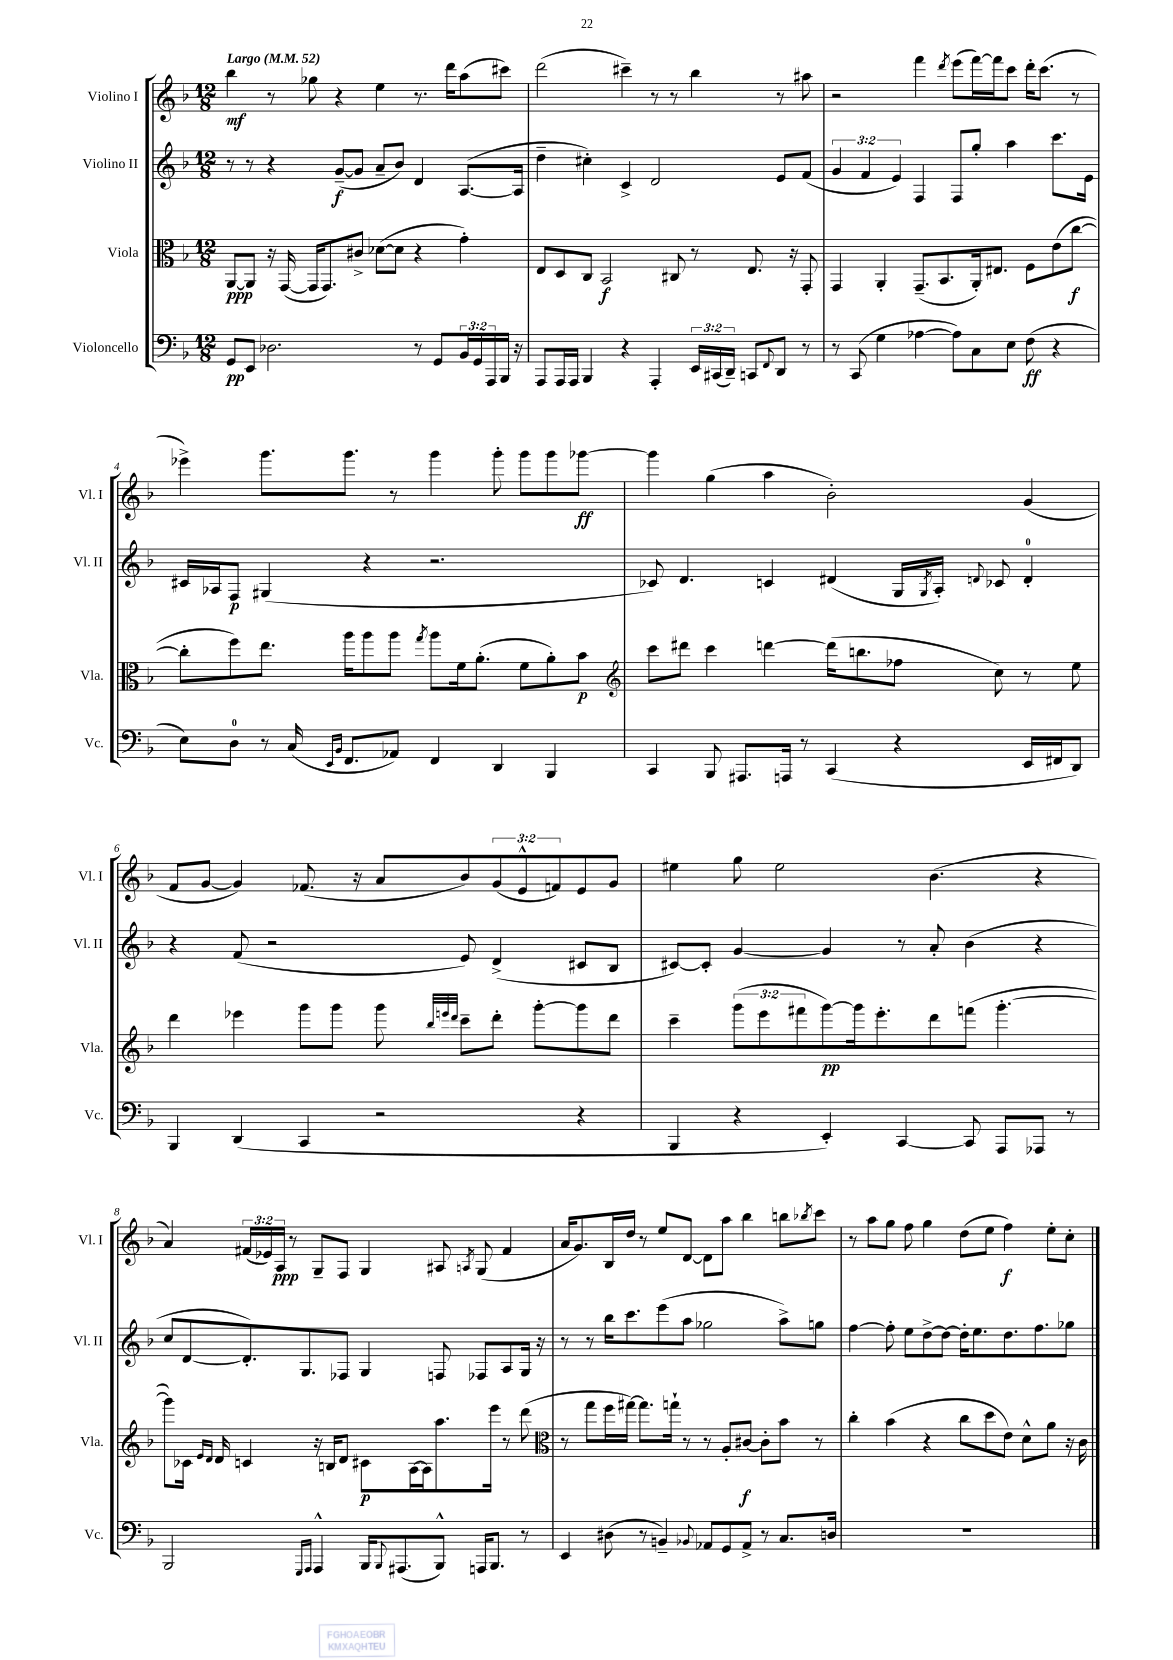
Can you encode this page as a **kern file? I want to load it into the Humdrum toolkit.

**kern	**kern	**kern	**kern
*staff4	*staff3	*staff2	*staff1
*clefF4	*clefC3	*clefG2	*clefG2
*k[b-]	*k[b-]	*k[b-]	*k[b-]
*M12/8	*M12/8	*M12/8	*M12/8
*MM52	*MM52	*MM52	*MM52
8GG	[8AA	8r	4bb-
8EE	8AA]	8r	.
2.D-	16r	4r	8r
.	([16GG	.	.
.	16GG]	.	8gg-
.	8.GG)	.	.
.	.	([8g~	4r
.	8c#^	8g]	.
.	([8d-	8a~	4ee
.	8d-]	8b-)	.
8r	4r	4d	8.r
8GG	.	.	.
.	.	.	16ddd
24BB-	4g')	([8.A	(8aa
24GG	.	.	.
24AAA	.	.	.
16BBB-	.	.	8ccc#)
16r	.	16A]	.
=	=	=	=
8AAA	8E	4dd~	(2ddd
16AAA	8D	.	.
16AAA	.	.	.
4BBB-	8C	4cc#')	.
.	2BB-	.	.
4r	.	4c^	4ccc#~)
4AAA'	.	2d	8r
.	8C#	.	8r
24EE	8r	.	4bb-
(24CC#	.	.	.
24DD~)	.	.	.
8CC	8.E	.	.
8qqFF	.	.	.
8DD	.	8e	8r
.	16r	.	.
8r	8GG'	(8f	8aa#
=	=	=	=
8r	4GG	6g	2r
(8CC	.	.	.
.	.	6f	.
4G	4AA'	.	.
.	.	6e)	.
[4A-	(8.GG~	4F	4fff
.	8.BB-	.	.
.	.	.	8qddd
8A-])	.	8F	(8eee
8C	16AA')	8gg'	[16fff)
.	8.E#	.	16fff]
8E	.	4aa	8ccc
(8F	8F	.	16ddd'
.	.	.	(8.ccc
4r	(8e	8.ccc	.
.	[8cc	.	8r
.	.	16e	.
=	=	=	=
8E)	8cc']	16c#	4eee-^)
.	.	16A-	.
8D	8ff)	8F	.
8r	8.ee	(4G#	8.ggg
(16C	.	.	.
16qqEE	.	.	.
16qqBB-	.	.	.
8.FF	16aa	.	8.ggg
.	8aa	4r	.
8AA-)	8aa	.	8r
.	8qgg	.	.
4FF	8aa	2.r	4ggg
.	16f	.	.
.	(8.a'	.	.
4DD	.	.	8ggg'
.	8f	.	8ggg
4BBB-	8a')	.	8ggg
.	8b-	.	[8ggg-
=	=	=	=
*	*clefG2	*	*
4CC	8ccc	8c-)	4ggg-]
.	8ddd#	4.d	.
8BBB-	4ccc	.	(4gg
8.AAA#	.	.	.
.	[4ddd	4c	4aa
16AAA	.	.	.
8r	.	.	.
(4CC	(16ddd]	(4d#	2b-')
.	8.bb	.	.
4r	8ff-	16G	.
.	.	8qG	.
.	.	16A')	.
.	.	8qqd	.
.	8cc)	8c-	.
16EE	8r	4d'	(4g
16FF#	.	.	.
8DD)	8ee	.	.
=	=	=	=
4BBB-	4ddd	4r	8f
.	.	.	[8g
(4DD	4eee-	(8f	4g])
.	.	2r	.
4CC	8ggg	.	(8.f-
.	8ggg	.	.
.	.	.	16r
2r	8ggg	.	8a
.	32qqbb-	.	.
.	32qqeee	.	.
.	32qqddd	.	.
.	8ccc~	8e)	8b-)
.	8ddd'	(4d^	(12g
.	.	.	12e^^
.	[8ggg'	.	.
.	.	.	12f)
4r	8ggg]	8c#	8e
.	8ddd	8B-	8g
=	=	=	=
4BBB-	4ccc~	[8c#)	4ee#
.	.	8c#']	.
4r	(12ggg	[4g	8gg
.	12eee	.	.
.	.	.	2ee#
.	12fff#	.	.
4EE')	[8ggg)	4g]	.
.	16ggg]	.	.
.	8.eee'	.	.
[4CC	.	8r	.
.	8ddd	8a'	(4.b-
8CC]	(8fff	(4b-	.
8AAA	[4.ggg'	.	.
8AAA-	.	4r	4r
8r	.	.	.
=	=	=	=
2BBB-	8ggg])	8cc	4a)
.	16c-	[8d	.
.	16qqe	.	.
.	16qqd	.	.
.	16d	.	.
.	4c	8.d'])	(24f#
.	.	.	24e-)
.	.	.	24A
.	.	.	8r
.	.	8.G	.
16qqGGG	.	.	.
16qqAAA	.	.	.
4AAA^^	16r	.	8G~
.	16B	.	.
.	8d	8F-	8F
16BBB-	8c#	4G	4G
8qqBBB-	.	.	.
(8.AAA#	.	.	.
.	[16A	.	.
.	16A]	.	.
8BBB-^^)	8.aa	8F	8A#
.	.	.	8qA
16AAA	.	8F-	(8G
8.BBB-	16eee	.	.
.	8r	8A	4f#
8r	(8ddd	16G	.
.	.	16r	.
=	=	=	=
*	*clefC3	*	*
4EE	8r	8r	16a
.	.	.	8.g)
.	8gg	8r	.
(8D#	16ff	16bb-	16B-
.	[16gg#)	8.ccc	16dd
8r	8.gg#]	.	8r
4BB~)	.	(8eee	8ee
.	16gg`	.	.
.	8r	8aa	[8d
8qqBB-	.	.	.
8AA-	8r	2gg-	8d]
8GG	8A'	.	8aa
8AA-^	[8c#	.	4bb-
8r	8c#']	.	.
8.C	8b-	8aa^)	8bb
.	.	.	8qbb-
.	8r	8gg	8ccc
16D	.	.	.
=	=	=	=
1.r	4cc'	[4ff	8r
.	.	.	8aa
.	(4b-	8ff']	8gg
.	.	8ee	8ff
.	4r	[8dd^	4gg
.	.	8dd_	.
.	8cc	16dd']	(8dd
.	.	8.ee	.
.	8dd	.	8ee
.	8e)	8.dd	4ff)
.	8d^^	.	.
.	.	8.ff	.
.	8a	.	8ee'
.	16r	8gg-	8cc'
.	16c	.	.
==	==	==	==
*-	*-	*-	*-
